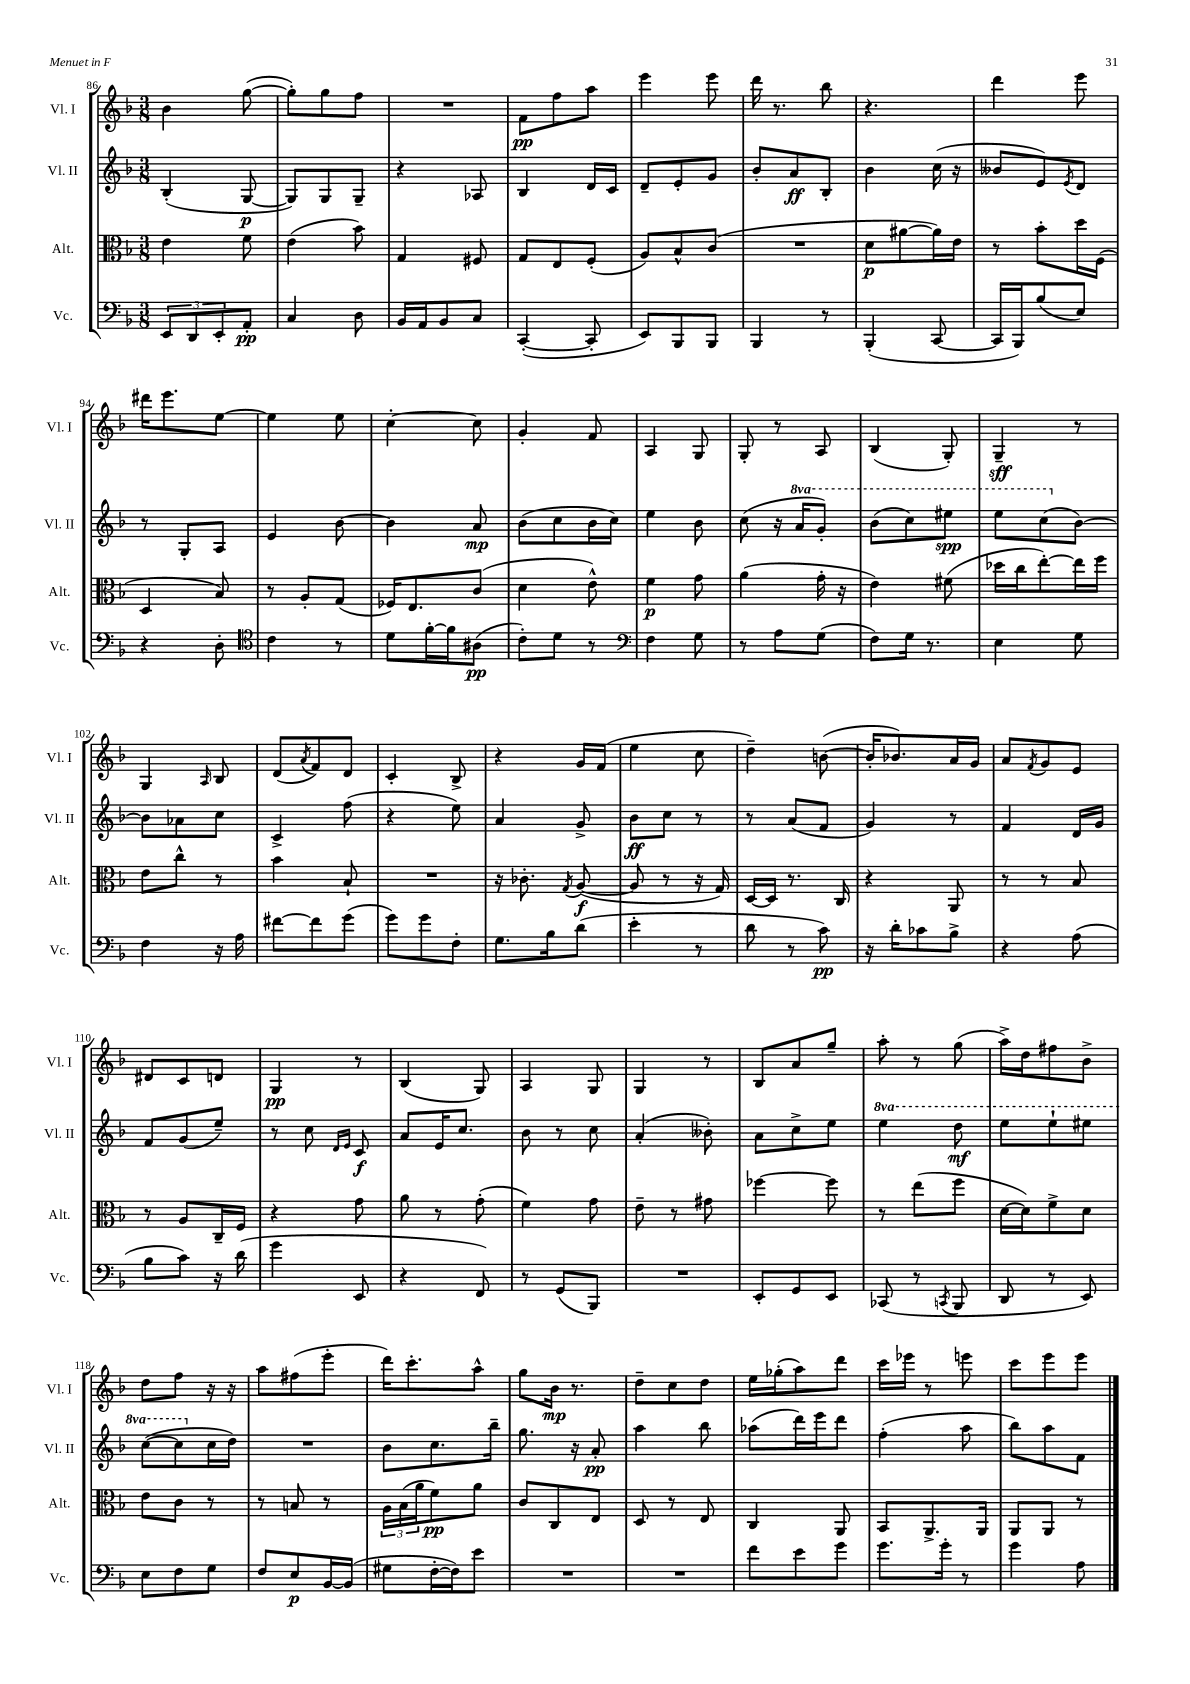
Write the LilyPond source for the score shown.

<<
\new StaffGroup <<
\new Staff = "s0" \with { instrumentName = "Vl. I" shortInstrumentName = "Vl. I" } {
    \clef treble \key f \major \numericTimeSignature \time 3/8
    bes'4 g''8~( |
    g''8-.) g''8 f''8 |
    R4. |
    f'8\pp f''8 a''8 |
    e'''4 e'''8 |
    d'''16 r8. bes''8 |
    r4. |
    d'''4 e'''8 |
    dis'''16 e'''8. e''8~ |
    e''4 e''8 |
    c''4~-. c''8 |
    g'4-. f'8 |
    a4 g8 |
    g8-. r8 a8 |
    bes4( g8-.) |
    g4--\sff r8 |
    g4 \grace { a16 } bes8 |
    d'8( \acciaccatura { a'8 } f'8) d'8 |
    c'4-. bes8-> |
    r4 g'16 f'16( |
    e''4 c''8 |
    d''4--) b'8~( |
    b'16-. bes'8.) a'16 g'16 |
    a'8 \acciaccatura { f'8 } g'8 e'8 |
    dis'8 c'8 d'8 |
    g4\pp r8 |
    bes4( g8) |
    a4 g8 |
    g4 r8 |
    bes8 a'8 g''8-- |
    a''8-. r8 g''8( |
    a''16->) d''16 fis''8 bes'8-> |
    d''8 f''8 r16 r16 |
    a''8 fis''8( e'''8-. |
    d'''16) c'''8.-. a''8-^ |
    g''8 bes'16\mp r8. |
    d''8-- c''8 d''8 |
    e''16 ges''16-.( a''8) d'''8 |
    c'''16 ees'''16 r8 e'''8 |
    c'''8 e'''8 e'''8 \bar "|." |
}
\new Staff = "s1" \with { instrumentName = "Vl. II" shortInstrumentName = "Vl. II" } {
    \clef treble \key f \major \numericTimeSignature \time 3/8 \set Staff.ottavationMarkups = #ottavation-simple-ordinals
    bes4-.( g8~\p |
    g8) g8 g8-- |
    r4 aes8 |
    bes4 d'16 c'16 |
    d'8-- e'8-. g'8 |
    bes'8-. a'8\ff bes8-. |
    bes'4 c''16( r16 |
    beses'8 e'8) \acciaccatura { e'8 } d'8 |
    r8 g8-. a8 |
    e'4 bes'8~ |
    bes'4 a'8\mp |
    bes'8( c''8 bes'16 c''16) |
    e''4 bes'8 |
    c''8( r16 \ottava #1 a''16 g''8-.) |
    bes''8( c'''8) eis'''8\spp |
    e'''8 c'''8( \ottava #0 bes'8~) |
    bes'8 aes'8 c''8 |
    c'4-> f''8( |
    r4 e''8) |
    a'4 g'8-> |
    bes'8\ff c''8 r8 |
    r8 a'8( f'8 |
    g'4) r8 |
    f'4 d'16 g'16 |
    f'8 g'8( e''8--) |
    r8 c''8 \grace { d'16 e'16 } c'8\f |
    a'8 e'16 c''8. |
    bes'8 r8 c''8 |
    a'4-.( beses'8-.) |
    a'8 c''8-> e''8 |
    \ottava #1 e'''4 d'''8\mf |
    e'''8 e'''8-! eis'''8 |
    c'''8~( c'''8 \ottava #0 c''16 d''16) |
    R4. |
    bes'8 c''8. bes''16-- |
    g''8. r16 a'8-.\pp |
    a''4 bes''8 |
    aes''8( d'''16) e'''16 d'''8 |
    f''4-.( a''8 |
    bes''8) a''8 f'8 \bar "|." |
}
\new Staff = "s2" \with { instrumentName = "Alt." shortInstrumentName = "Alt." } {
    \clef alto \key f \major \numericTimeSignature \time 3/8
    e'4 f'8 |
    e'4( bes'8) |
    g4 fis8 |
    g8 e8 f8-.( |
    a8) bes8-^ c'8( |
    R4. |
    d'8\p ais'8~ ais'16) e'16 |
    r8 bes'8-. d''16 f16( |
    d4 bes8) |
    r8 a8-. g8( |
    fes16) e8. c'8( |
    d'4 e'8-^) |
    f'4\p g'8 |
    a'4( g'16-. r16 |
    e'4) fis'8( |
    des''16 c''16 e''8~-.) e''16 f''16 |
    e'8 c''8-^ r8 |
    bes'4 bes8-! |
    R4. |
    r16 ces'8.-. \acciaccatura { g8 } a8~\f( |
    a8 r8 r16 g16) |
    d16~ d16 r8. c16 |
    r4 a,8 |
    r8 r8 bes8 |
    r8 a8 c16-- f16 |
    r4 g'8 |
    a'8 r8 g'8-.( |
    f'4) g'8 |
    e'8-- r8 gis'8 |
    fes''4~ fes''8 |
    r8 e''8( f''8 |
    d'16~ d'16) f'8-> d'8 |
    e'8 c'8 r8 |
    r8 b8 r8 |
    \tuplet 3/2 { a16 bes16( a'16 } f'8\pp) a'8 |
    c'8 c8 e8 |
    d8 r8 e8 |
    c4 a,8 |
    bes,8 a,8.-> a,16 |
    a,8 a,8 r8 \bar "|." |
}
\new Staff = "s3" \with { instrumentName = "Vc." shortInstrumentName = "Vc." } {
    \clef bass \key f \major \numericTimeSignature \time 3/8
    \tuplet 3/2 { e,8 d,8 e,8-. } a,8-.\pp |
    c4 d8 |
    bes,16 a,16 bes,8 c8 |
    c,4~-.( c,8-. |
    e,8) bes,,8 bes,,8 |
    bes,,4 r8 |
    bes,,4-.( c,8~ |
    c,16 bes,,16) bes8( e8) |
    r4 d8-. |
    \clef tenor c'4 r8 |
    d'8 f'16~-. f'16 ais8\pp( |
    c'8-.) d'8 r8 |
    \clef bass f4 g8 |
    r8 a8 g8( |
    f8) g16 r8. |
    e4 g8 |
    f4 r16 a16 |
    fis'8~ fis'8 g'8( |
    g'8) g'8 f8-. |
    g8. bes16 d'8( |
    e'4-. r8 |
    d'8 r8 c'8\pp) |
    r16 d'16-. ces'8 bes8-> |
    r4 a8( |
    bes8 c'8) r16 d'16( |
    g'4 e,8 |
    r4 f,8) |
    r8 g,8( bes,,8) |
    R4. |
    e,8-. g,8 e,8 |
    ces,8( r8 \acciaccatura { c,8 } bes,,8 |
    d,8 r8 e,8) |
    e8 f8 g8 |
    f8 e8\p bes,16~ bes,16( |
    gis8 f16~-. f16) e'8 |
    R4. |
    R4. |
    f'8 e'8 g'8 |
    g'8. g'16-. r8 |
    g'4 a8 \bar "|." |
}
>>
>>
\layout { \context { \Score currentBarNumber = #86 } }
